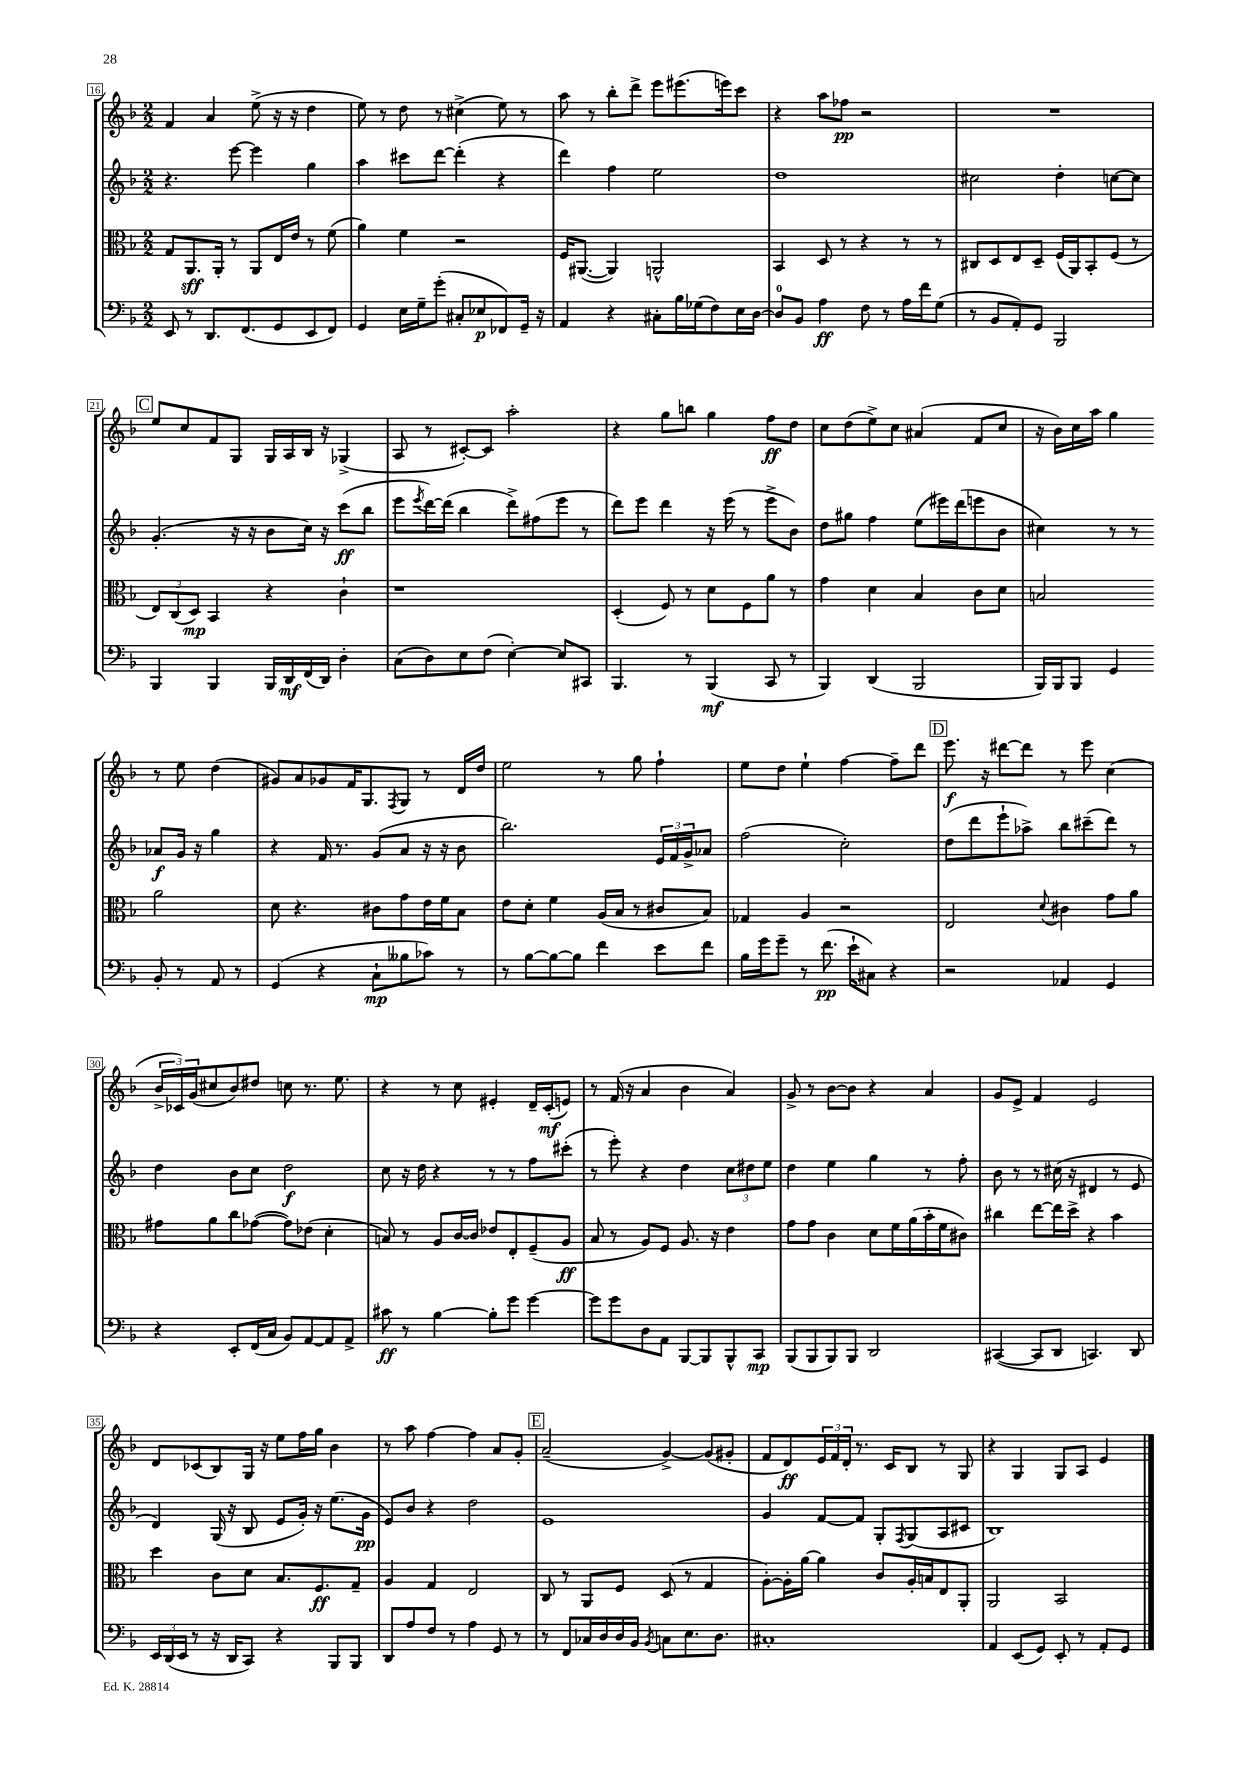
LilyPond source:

<<
\new StaffGroup <<
\new Staff = "s0" {
    \clef treble \key f \major \numericTimeSignature \time 2/2
    f'4 a'4 e''8->( r16 r16 d''4 |
    e''8) r8 d''8 r8 cis''4->( e''8) r8 |
    a''8 r8 bes''8-. d'''8-> e'''8 eis'''8.( e'''16) c'''8 |
    r4 a''8 fes''8\pp r2 |
    R1 |
    \mark \markup { \box "C" } e''8 c''8 f'8 g8 g16 a16 bes16 r16 ges4->( |
    a8 r8 cis'8~-.) cis'8 a''2-. |
    r4 g''8 b''8 g''4 f''8\ff d''8 |
    c''8 d''8( e''8->) c''8 ais'4( f'8 c''8 |
    r16 bes'16) c''16 a''16 g''4 r8 e''8 d''4( |
    gis'8) a'8 ges'8 f'16 g8. \acciaccatura { f8 } g8 r8 d'16 d''16 |
    e''2 r8 g''8 f''4-! |
    e''8 d''8 e''4-! f''4~ f''8-- d'''8 |
    \mark \markup { \box "D" } e'''8.\f r16 dis'''8~ dis'''8 r8 e'''8 c''4( |
    \tuplet 3/2 { bes'16-> ces'16) g'16( } cis''8 bes'8) dis''8 c''8 r8. e''8. |
    r4 r8 c''8 eis'4-. d'16-- c'16-.\mf( e'8) |
    r8 f'16( r16 a'4 bes'4 a'4) |
    g'8-> r8 bes'8~ bes'8 r4 a'4 |
    g'8 e'8-> f'4 e'2 |
    d'8 ces'8( bes8) g16 r16 e''8 f''16 g''16 bes'4 |
    r8 a''8 f''4~ f''4 a'8 g'8-. |
    \mark \markup { \box "E" } a'2--( g'4~->) g'8( gis'8-. |
    f'8 d'8\ff) \tuplet 3/2 { e'16 f'16 d'16-. } r8. c'16 bes8 r8 g8 |
    r4 g4 g8 a8 e'4 \bar "|." |
}
\new Staff = "s1" {
    \clef treble \key f \major \numericTimeSignature \time 2/2
    r4. e'''8~ e'''4 g''4 |
    a''4 cis'''8 d'''8~ d'''4-.( r4 |
    d'''4) f''4 e''2 |
    d''1 |
    cis''2 d''4-. c''8~ c''8 |
    \mark \markup { \box "C" } g'4.-.( r16 r16 bes'8 c''16) r16 c'''8\ff( bes''8 |
    e'''8 \acciaccatura { e'''8 } d'''16~) d'''16( bes''4 d'''8->) fis''8( e'''8 r8 |
    d'''8) e'''8 d'''4 r16 e'''16( r8 e'''8-> bes'8) |
    d''8 gis''8 f''4 e''8( eis'''16) d'''16( e'''8 bes'8 |
    cis''4) r8 r8 aes'8\f g'16 r16 g''4 |
    r4 f'16 r8. g'8( a'8 r16 r16 bes'8 |
    bes''2.) \tuplet 3/2 { e'16 f'16 g'16-> } aes'8 |
    f''2( c''2-.) |
    \mark \markup { \box "D" } d''8( d'''8 e'''8-! aes''8->) bes''8 cis'''8--( d'''8) r8 |
    d''4 bes'8 c''8 d''2\f |
    c''8 r16 d''16 r4 r8 r8 f''8 cis'''8-.( |
    r8 e'''8-.) r4 d''4 \tuplet 3/2 { c''8 dis''8 e''8 } |
    d''4 e''4 g''4 r8 f''8-. |
    bes'8 r8 r8 cis''16( r16 dis'4 r8 e'8 |
    d'4) g16( r16 bes8 e'8 g'16-.) r16 e''8.( g'16\pp |
    e'8) bes'8 r4 d''2 |
    \mark \markup { \box "E" } e'1 |
    g'4 f'8~ f'8 g8-. \acciaccatura { f8 } g8( a8 cis'8 |
    bes1) \bar "|." |
}
\new Staff = "s2" {
    \clef alto \key f \major \numericTimeSignature \time 2/2
    g8 a,8.\sff a,16-. r8 a,8 e16 e'16 r8 f'8( |
    a'4) f'4 r2 |
    f16 ais,8.~( ais,4) a,2-^ |
    bes,4 d8 r8 r4 r8 r8 |
    cis8 d8 e8 d8-- f16( a,16) bes,8-. f8( r8 |
    \mark \markup { \box "C" } \tuplet 3/2 { e8) c8( d8\mp) } bes,4 r4 c'4-! |
    r1 |
    d4-.( f8) r8 d'8 f8 a'8 r8 |
    g'4 d'4 bes4 c'8 d'8 |
    b2 a'2 |
    d'8 r4. cis'8 g'8 e'16 f'16 bes8 |
    e'8 d'8-. f'4 a16( bes16 r8 cis'8 bes8) |
    ges4 a4 r2 |
    \mark \markup { \box "D" } e2 \appoggiatura { d'8 } cis'4 g'8 a'8 |
    gis'8 a'8 c''8 ges'8~( ges'8) ees'8( d'4-. |
    b8) r8 a8 c'16~ c'16 ees'8 e8-. f8--( a8\ff |
    bes8 r8 a8) f8 a8. r16 e'4 |
    g'8 g'8 c'4 d'8 f'16 a'16( bes'16-. f'16 cis'8) |
    cis''4 e''8~ e''16 d''16-> r4 bes'4 |
    d''4 c'8 d'8 bes8. f8.\ff g8-- |
    a4 g4 e2 |
    \mark \markup { \box "E" } c8 r8 a,8 f8 d8( r8 g4 |
    a8~-.) a16-. a'16~ a'4 c'8 a16-. b16 e8 a,8-. |
    a,2 bes,2 \bar "|." |
}
\new Staff = "s3" {
    \clef bass \key f \major \numericTimeSignature \time 2/2
    e,8 r8 d,8. f,8.( g,8 e,8 f,8) |
    g,4 e16 g16-- g'8-.( cis8-. ees8\p fes,8) g,16-- r16 |
    a,4 r4 cis8-. bes16 ges16( f8) e16 d16~ |
    d8-0 bes,8 a4\ff f8 r8 a16 f'16 g8( |
    r8 bes,8 a,8-.) g,8 bes,,2 |
    \mark \markup { \box "C" } bes,,4 bes,,4 bes,,16 d,16\mf f,16( d,16) d4-. |
    c8( d8) e8 f8( e4~-.) e8 cis,8 |
    bes,,4. r8 bes,,4\mf( c,8 r8 |
    bes,,4) d,4( bes,,2 |
    bes,,16) bes,,16 bes,,8 g,4 bes,8-. r8 a,8 r8 |
    g,4( r4 c8-!\mp beses8 ces'8) r8 |
    r8 bes8~ bes8~ bes8 f'4 e'8 f'8 |
    bes16 g'16 g'8-- r8 f'8.\pp( e'16-! cis8) r4 |
    \mark \markup { \box "D" } r2 aes,4 g,4 |
    r4 e,8-. f,16( c16 bes,8) a,8~ a,8 a,8-> |
    cis'8\ff r8 bes4~ bes8-. g'8 g'4~ |
    g'8 g'8 d8 a,8 bes,,8~ bes,,8 bes,,8-^ c,8\mp |
    bes,,8( bes,,8 bes,,8) bes,,8 d,2 |
    cis,4~( cis,8 d,8 c,4.) d,8 |
    \tuplet 3/2 { e,16 d,16( e,16 } r8 r16 d,16 c,8) r4 bes,,8 bes,,8 |
    d,8 a8 f8 r8 a4 g,8 r8 |
    \mark \markup { \box "E" } r8 f,8 ces16 d16 d16 bes,16 \acciaccatura { bes,8 } c8 e8. d8. |
    cis1-. |
    a,4 e,8( g,8) e,8-. r8 a,8-. g,8 \bar "|." |
}
>>
>>
\layout { \context { \Score currentBarNumber = #16 \override BarNumber.stencil = #(make-stencil-boxer 0.1 0.3 ly:text-interface::print) } }
